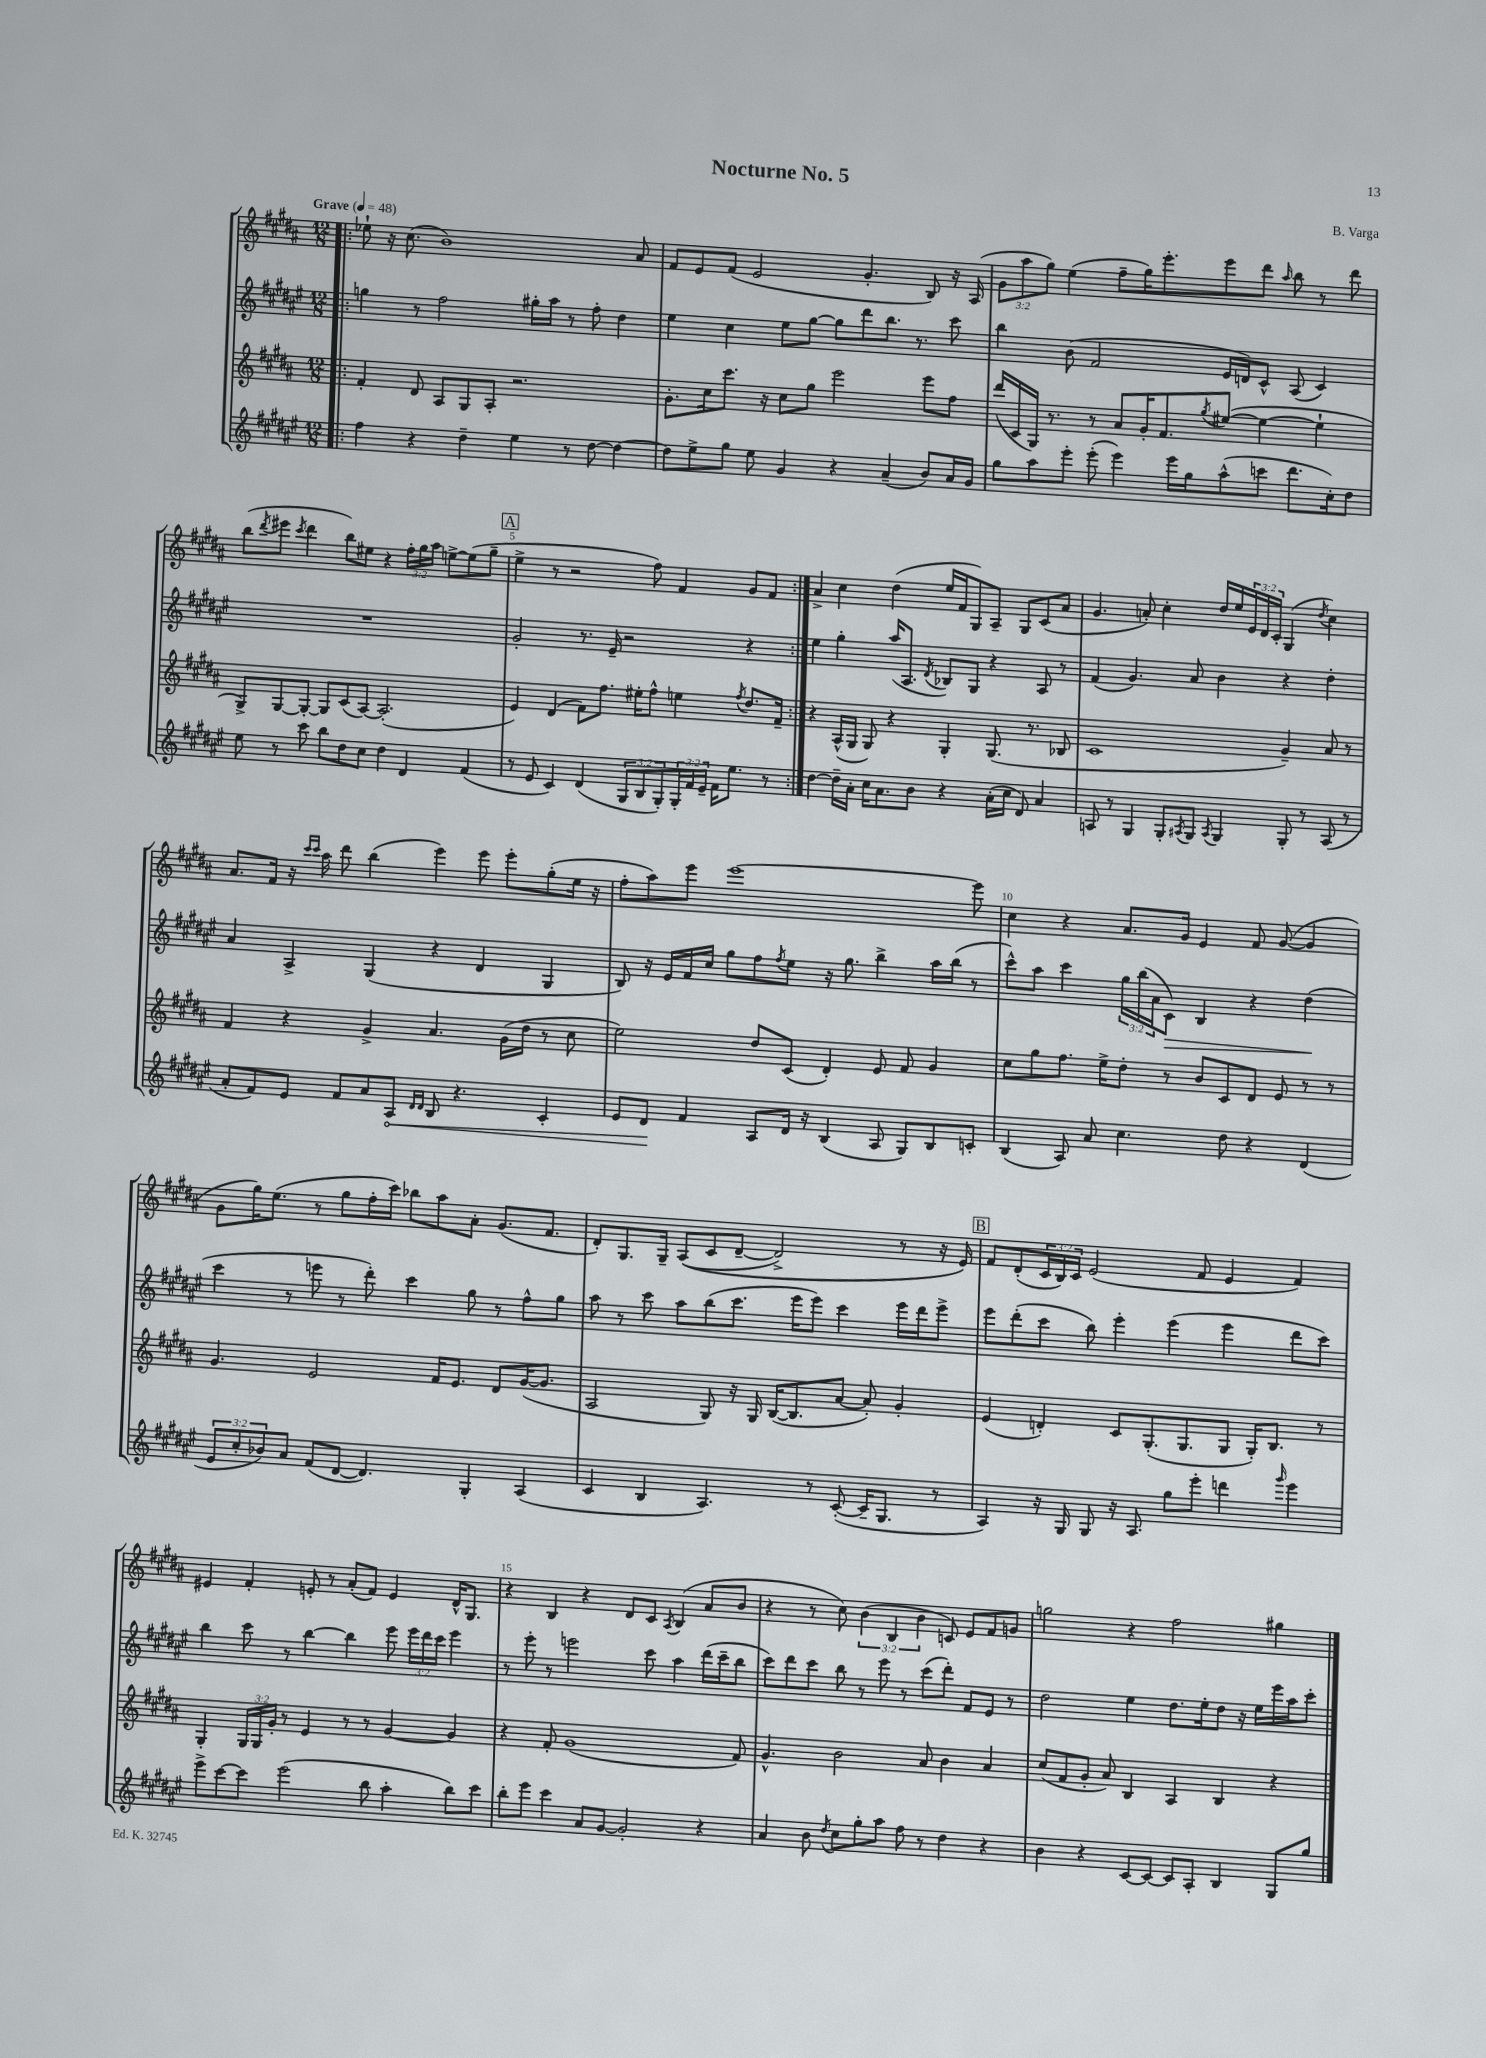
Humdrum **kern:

**kern	**dynam	**kern	**kern	**dynam	**kern
*part4	*part4	*part3	*part2	*part2	*part1
*staff4	*staff4	*staff3	*staff2	*staff2	*staff1
*clefG2	*	*clefG2	*clefG2	*	*clefG2
*k[f#c#g#d#a#e#]	*	*k[f#c#g#d#a#]	*k[f#c#g#d#a#e#]	*	*k[f#c#g#d#a#]
*M12/8	*	*M12/8	*M12/8	*	*M12/8
*MM48	*	*MM48	*MM48	*	*MM48
=1!|:	=1!|:	=1!|:	=1!|:	=1!|:	=1!|:
!	!	!	!	!	!LO:TX:a:B:t=Grave
4ff#\	.	4f#'/	4ggn\	.	8ee-X`\
.	.	.	.	.	16r
.	.	.	.	.	(8.cc#\
4r	.	8d#/	8r	.	.
.	.	8A#/L	2ff#\	.	1b)
4dd#~\	.	8G#/	.	.	.
.	.	8A#'/J	.	.	.
4ee#\	.	2.r	.	.	.
.	.	.	16gg#X'\LL	.	.
.	.	.	16aa#\JJ	.	.
8r	.	.	8r	.	.
[8dd#\	.	.	8ff#'\	.	.
4dd#\_	.	.	4dd#\	.	.
.	.	.	.	.	8a#/
=2	=2	=2	=2	=2	=2
8dd#\L]	.	8.g#'\L	4ee#\	.	8f#/L
8ee#^\	.	.	.	.	8e/
.	.	16cc#\k	.	.	.
8gg#\J	.	8.ccc#\J	4cc#\	.	(8f#/J
8ee#\	.	.	.	.	2e/
.	.	16r	.	.	.
4g#/	.	8cc#\L	8ee#\L	.	.
.	.	8gg#\J	[8gg#\J	.	.
4r	.	2eee\	8gg#\L]	.	.
.	.	.	8ddd#\	.	4.g#'/
(4a#~/	.	.	8.bb\J	.	.
.	.	.	8.r	.	.
8b/L)	.	8eee\L	.	.	8B/)
16a#/L	.	8ff#\J	8ccc#\	.	16r
16g#/JJ	.	.	.	.	(16A#/
=3	=3	=3	=3	=3	=3
8gg#\L	.	(16ddd#/LL	4bb\	.	12g#\L
.	.	16c#/	.	.	.
.	.	.	.	.	12aa#\
8aa#\	.	16G#/JJ)	.	.	.
.	.	.	.	.	12gg#\J)
.	.	8.r	.	.	.
8eee#'\J	.	.	(8b\	.	(4ee\
(8eee#'\	.	8r	2f#/	.	.
4eee#\)	.	8a#/L	.	.	8ff#~\L
.	.	16g#'/K	.	.	16gg#\K)
.	.	8.f#/	.	.	8.eee'\
16eee#\LL	.	.	.	.	.
16gg#\J	.	.	.	.	.
.	.	8qgg#/	.	.	.
(8aa#^^\	.	([8ee#X/J	16e#/LL	.	8eee\
.	.	.	16dn/J)	.	.
8cccn\J	.	4ee#\_	8c#^^/J	.	8ddd#\J
.	.	.	.	.	16qqaa#/
8.ddd#\L	.	.	(8A#/	.	8bb\
.	.	4ee#`\]	4c#/)	.	8r
16cc#'\k)	.	.	.	.	.
8dd#\J	.	.	.	.	8ddd#\
!!LO:LB:g=z
=4	=4	=4	=4	=4	=4
8ee#\	.	8G#^/L)	1.r	.	(8bb\L
.	.	.	.	.	8qddd#/
8r	.	[8G#/	.	.	8eee#X\J
.	.	.	.	.	8qccc#/
8ccc#\	.	8G#'/J_	.	.	4ddd#\
8bb\L	.	8G#/L]	.	.	.
8dd#\	.	(8c#/	.	.	8bb\L)
8cc#\J	.	[8A#/J)	.	.	8ee#X\J
4dd#\	.	(2.A#'/]	.	.	4r
4d#/	.	.	.	.	24ff#'\LL
.	.	.	.	.	24gg#\
.	.	.	.	.	24aa#\JJ
.	.	.	.	.	[8een^\L
(4f#/	.	.	.	.	(8ee\]
.	.	.	.	.	8gg#~\J
!!LO:REH:place=s1:t=A
=5	=5	=5	=5	=5	=5
8r	.	4e/)	2g#'/	.	4ee^\
8e#/	.	.	.	.	.
4c#/)	.	(4d#/	.	.	8r
.	.	.	.	.	2r
(4d#/	.	8f#\L)	8.r	.	.
.	.	8.ff#\J	.	.	.
.	.	.	16e#~/	.	.
12G#/L	.	.	2r	.	.
.	.	16ee#X'\KL	.	.	.
12B/	.	.	.	.	.
.	.	8ff#^^\J	.	.	8ff#\)
12G#'/)	.	.	.	.	.
24G#'/L	.	4een\	.	.	4f#/
24f#/	.	.	.	.	.
24e#~/JJ	.	.	.	.	.
16f#\KL	.	.	.	.	.
8.ee#\J	.	.	.	.	.
.	.	8qff#/	.	.	.
.	.	8.dd#/L	4r	.	8g#/L
8r	.	.	.	.	8f#/J
.	.	16f#~/Jk	.	.	.
=6:|!	=6:|!	=6:|!	=6:|!	=6:|!	=6:|!
[4dd#\	.	4r	4ee#\	.	4a#^/
16dd#~\LL]	.	(16A#^^/LL	4gg#'\	.	4cc#\
16a#'\JJ	.	16G#/JJ	.	.	.
16cc#\KL	.	8G#/)	.	.	.
8.a#\	.	.	.	.	.
.	.	4r	(16aa#/KL	.	(4dd#\
.	.	.	8.A#/J	.	.
8b\J	.	.	.	.	.
.	.	.	8qd#/	.	.
4r	.	4G#'/	8B-X/L)	.	16ee/LL
.	.	.	.	.	16f#/J
.	.	.	8G#/J	.	8G#/)
(16a#'\LL	.	(8.G#/	4r	.	8A#~/J
16cc#\JJ	.	.	.	.	.
8d#/)	.	.	.	.	8G#/L
.	.	8.r	.	.	.
4a#/	.	.	8A#/	.	(8c#/
.	.	8B-X/	8r	.	8a#/J
=7	=7	=7	=7	=7	=7
8An/	.	1c#	(4f#/	.	4.g#/
8r	.	.	.	.	.
4G#/	.	.	4.g#/)	.	.
.	.	.	.	.	8an'/)
8G#'/L	.	.	.	.	4cc#'\
8qA#X/	.	.	.	.	.
8G#/J	.	.	8a#/	.	.
8qA#/	.	.	.	.	.
4G#/	.	.	4b\	.	16dd#/LL
.	.	.	.	.	16ee/
.	.	.	.	.	24e/
.	.	.	.	.	24d#/
.	.	.	.	.	24c#'/JJ
8G#'/	.	4g#~/)	4r	.	(4G#/
8r	.	.	.	.	.
.	.	.	.	.	8qdd#/
(8A#/	.	8a#/	4dd#'\	.	4cc#\)
8r	.	8r	.	.	.
!!LO:LB:g=z
=8	=8	=8	=8	=8	=8
8a#'/L	.	4f#/	4a#/	.	8.a#/L
8f#/)	.	.	.	.	.
.	.	.	.	.	16f#/Jk
8e#/J	.	4r	4A#^/	.	16r
.	.	.	.	.	16qqccc#/LL
.	.	.	.	.	16qqccc#/JJ
.	.	.	.	.	16aa#\
8f#/L	.	.	.	.	8ddd#\
8a#/	.	4g#^/	(4G#/	.	(4bb\
!	!LO:HP:b	!	!	!	!
8A#/J	<	.	.	.	.
16qqd#/LL	.	.	.	.	.
16qqd#/JJ	.	.	.	.	.
8B/	.	4.a#/	4r	.	4eee\)
4.r	.	.	.	.	.
.	.	.	4d#/	.	8eee\
.	.	(16g#\LL	.	.	8eee'\L
.	.	16dd#\JJ	.	.	.
4c#'/	.	8r	4G#/	.	(8gg#'\
.	.	8cc#\	.	.	16ee\Jk
.	.	.	.	.	16r
=9	=9	=9	=9	=9	=9
8e#/L	.	2ee\)	8B/)	.	8ff#'\L
8d#/J	.	.	16r	.	8aa#\)
.	.	.	16e#/LL	.	.
4f#/	[	.	16f#/	.	8eee\J
.	.	.	16cc#/JJ	.	.
.	.	.	8gg#\L	.	[1eee
8A#/L	.	8dd#/L	8ff#\	.	.
.	.	.	8qff#/	.	.
16d#/Jk	.	(8c#/J	8ee#\J	.	.
16r	.	.	.	.	.
(4B/	.	4d#'/)	16r	.	.
.	.	.	8.gg#\	.	.
8A#/	.	8e/	4bb^\	.	.
8G#/L)	.	8f#/	.	.	.
8B/	.	4g#/	16aa#\LL	.	.
.	.	.	(16bb\JJ	.	.
8cn'/J	.	.	8r	.	8eee\]
=10	=10	=10	=10	=10	=10
(4B/	.	8cc#\L	8ccc#^^\L)	.	4cc#\
.	.	8gg#\	8aa#\J	.	.
8A#/)	.	8.ff#\J	4ccc#\	.	4r
8a#/	.	.	.	.	.
.	.	16ee^\KL	.	.	.
4.cc#\	.	8dd#'\J	24gg#\LL	.	8.a#/L
.	.	.	(24bb\	.	.
.	.	.	24a#\J	.	.
!	!	!	!	!LO:HP:b	!
.	.	8r	8c#\J)	>	.
.	.	.	.	.	16g#/Jk
.	.	8b/L	4B/	.	4e/
8dd#\	.	8c#/	.	.	.
4r	.	8d#/J	4r	.	8f#/
.	.	8e/	.	.	([8g#/
(4d#/	.	8r	(4dd#\	.	4g#/]
.	.	8r	.	.	.
.	.	.	.	]	.
!!LO:LB:g=z
=11	=11	=11	=11	=11	=11
12e#/L	.	4.g#/	4ccc#\	.	8g#\L
12cc#'/	.	.	.	.	.
.	.	.	.	.	16gg#\K)
12b-X/)	.	.	.	.	.
.	.	.	.	.	(8.ee\J
8a#/J	.	.	8r	.	.
(8f#/L	.	2e/	8eeen\	.	8r
[8d#/J	.	.	8r	.	8gg#\L
4.d#/])	.	.	8ddd#'\)	.	16ff#'\L
.	.	.	.	.	16ccc#\JJ)
.	.	.	4ccc#\	.	8bb-X\L
.	.	16f#/KL	.	.	8aa#\
.	.	8.e/J	.	.	.
4G#'/	.	.	8gg#\	.	8a#'\J
.	.	8d#/L	8r	.	(8.g#/L
(4A#/	.	([16g#/K	8ff#^^\L	.	.
.	.	8.g#/J]	.	.	8.f#/J
.	.	.	8gg#\J	.	.
=12	=12	=12	=12	=12	=12
4c#/	.	2A#/	8aa#\	.	8d#'/L)
.	.	.	8r	.	8.G#/
4B/	.	.	8ccc#\	.	.
.	.	.	.	.	16G#~/Jk
.	.	.	8aa#\L	.	((8A#/L
4.A#/)	.	8G#/)	(8bb\	.	8c#/
.	.	16r	8.ccc#\J	.	[8d#~/J
.	.	16G#/	.	.	.
.	.	([16B/KL	.	.	2d#^/])
.	.	8.B/]	16eee#\KL	.	.
8r	.	.	8eee#\J)	.	.
([8c#'/	.	[8a#/J	4ccc#\	.	.
16c#~/KL]	.	8a#'/])	.	.	.
8.G#/J	.	.	.	.	.
.	.	4g#'/	16eee#\LL	.	8r
.	.	.	16ddd#\J	.	.
8r	.	.	8eee#^\J	.	16r
.	.	.	.	.	16e/)
!!LO:REH:place=s1:t=B
=13	=13	=13	=13	=13	=13
4A#/)	.	(4e/	8eee#\L	.	8f#/L
.	.	.	(8ddd#'\	.	(8d#'/
16r	.	4dn'/)	8ccc#\J	.	24c#/L
.	.	.	.	.	24B/)
16G#/	.	.	.	.	.
.	.	.	.	.	24c#/JJ
8G#/	.	.	8bb\)	.	(2e/
16r	.	8c#/L	4eee#'\	.	.
8.A#/	.	.	.	.	.
.	.	(8.G#'/	.	.	.
8gg#\L	.	.	(4eee#\	.	.
.	.	8.G#/	.	.	.
8eee#'\J	.	.	.	.	8f#/
4dddn\	.	8G#/J	4eee#\	.	4e/
.	.	16G#'/KL)	.	.	.
.	.	8.B/J	.	.	.
16qqggg#/	.	.	.	.	.
4eee#\	.	.	8ddd#\L	.	4f#/)
.	.	8r	8ccc#\J)	.	.
!!LO:LB:g=z
=14	=14	=14	=14	=14	=14
8eee#^\L	.	4G#'/	4bb\	.	4e#X/
[8ccc#\	.	.	.	.	.
8ccc#\J]	.	24G#/LL	8ccc#\	.	4f#'/
.	.	24G#/	.	.	.
.	.	24g#'/JJ	.	.	.
(2eee#\	.	8r	8r	.	.
.	.	4e/	[4bb\	.	8en'/
.	.	.	.	.	8r
.	.	8r	4bb\]	.	(8a#'/L
8bb\	.	8r	.	.	8f#/J)
4aa#'\	.	[4g#/	8eee#\	.	4e/
.	.	.	24eee#\LL	.	.
.	.	.	24ddd#\	.	.
.	.	.	24ccc#\JJ	.	.
8bb\L)	.	4g#/]	4eee#\	.	16d#^^/KL
.	.	.	.	.	8.G#/J
8ccc#\J	.	.	.	.	.
=15	=15	=15	=15	=15	=15
8bb'\L	.	4r	8r	.	4r
8eee#\J	.	.	8eee#'\	.	.
4ccc#\	.	8f#'/	8r	.	4B/
.	.	(1g#	2eeen\	.	.
8a#/L	.	.	.	.	4r
[8g#/J	.	.	.	.	.
2g#'/]	.	.	.	.	8d#/L
.	.	.	8ccc#\	.	8c#/J
.	.	.	.	.	8qA#/
.	.	.	4aa#\	.	(4B/
4r	.	.	(16ddd#\LL	.	8a#/L
.	.	.	16ccc#~\J	.	.
.	.	8f#/)	8bb\J	.	8b/J
=16	=16	=16	=16	=16	=16
4a#/	.	4.g#^^/	8ccc#\L)	.	4r
.	.	.	8ddd#\	.	.
8b\	.	.	8ccc#\J	.	8r
8qdd#/	.	.	.	.	.
8cc#\L	.	2b\	8bb\	.	8cc#\)
8gg#'\	.	.	8r	.	(6b\
8aa#\J	.	.	8eee#\	.	.
.	.	.	.	.	6B/
8ff#\	.	.	8r	.	.
.	.	.	.	.	6b\
8r	.	8a#/	(8ccc#\L	.	.
4dd#\	.	4b\	8ddd#'\J)	.	8cn/)
.	.	.	8f#/L	.	8e/L
4r	.	4a#/	8e#/J	.	8f#/
.	.	.	8r	.	8gn/J
=17	=17	=17	=17	=17	=17
4b\	.	(8cc#/L	2dd#\	.	2ggn\
.	.	8f#/	.	.	.
4r	.	8g#'/J	.	.	.
.	.	8a#/)	.	.	.
[8c#/L	.	4B/	4ee#\	.	4r
8c#/J_	.	.	.	.	.
8c#/L]	.	4A#/	8.dd#\L	.	2ff#\
8A#'/J	.	.	.	.	.
.	.	.	16ee#'\k	.	.
4B/	.	4B/	8dd#\J	.	.
.	.	.	16r	.	.
.	.	.	16ee#\LL	.	.
8G#/L	.	4r	16eee#\	.	4gg#X\
.	.	.	16aa#\J	.	.
8gg#/J	.	.	8ccc#'\J	.	.
==	==	==	==	==	==
*-	*-	*-	*-	*-	*-
